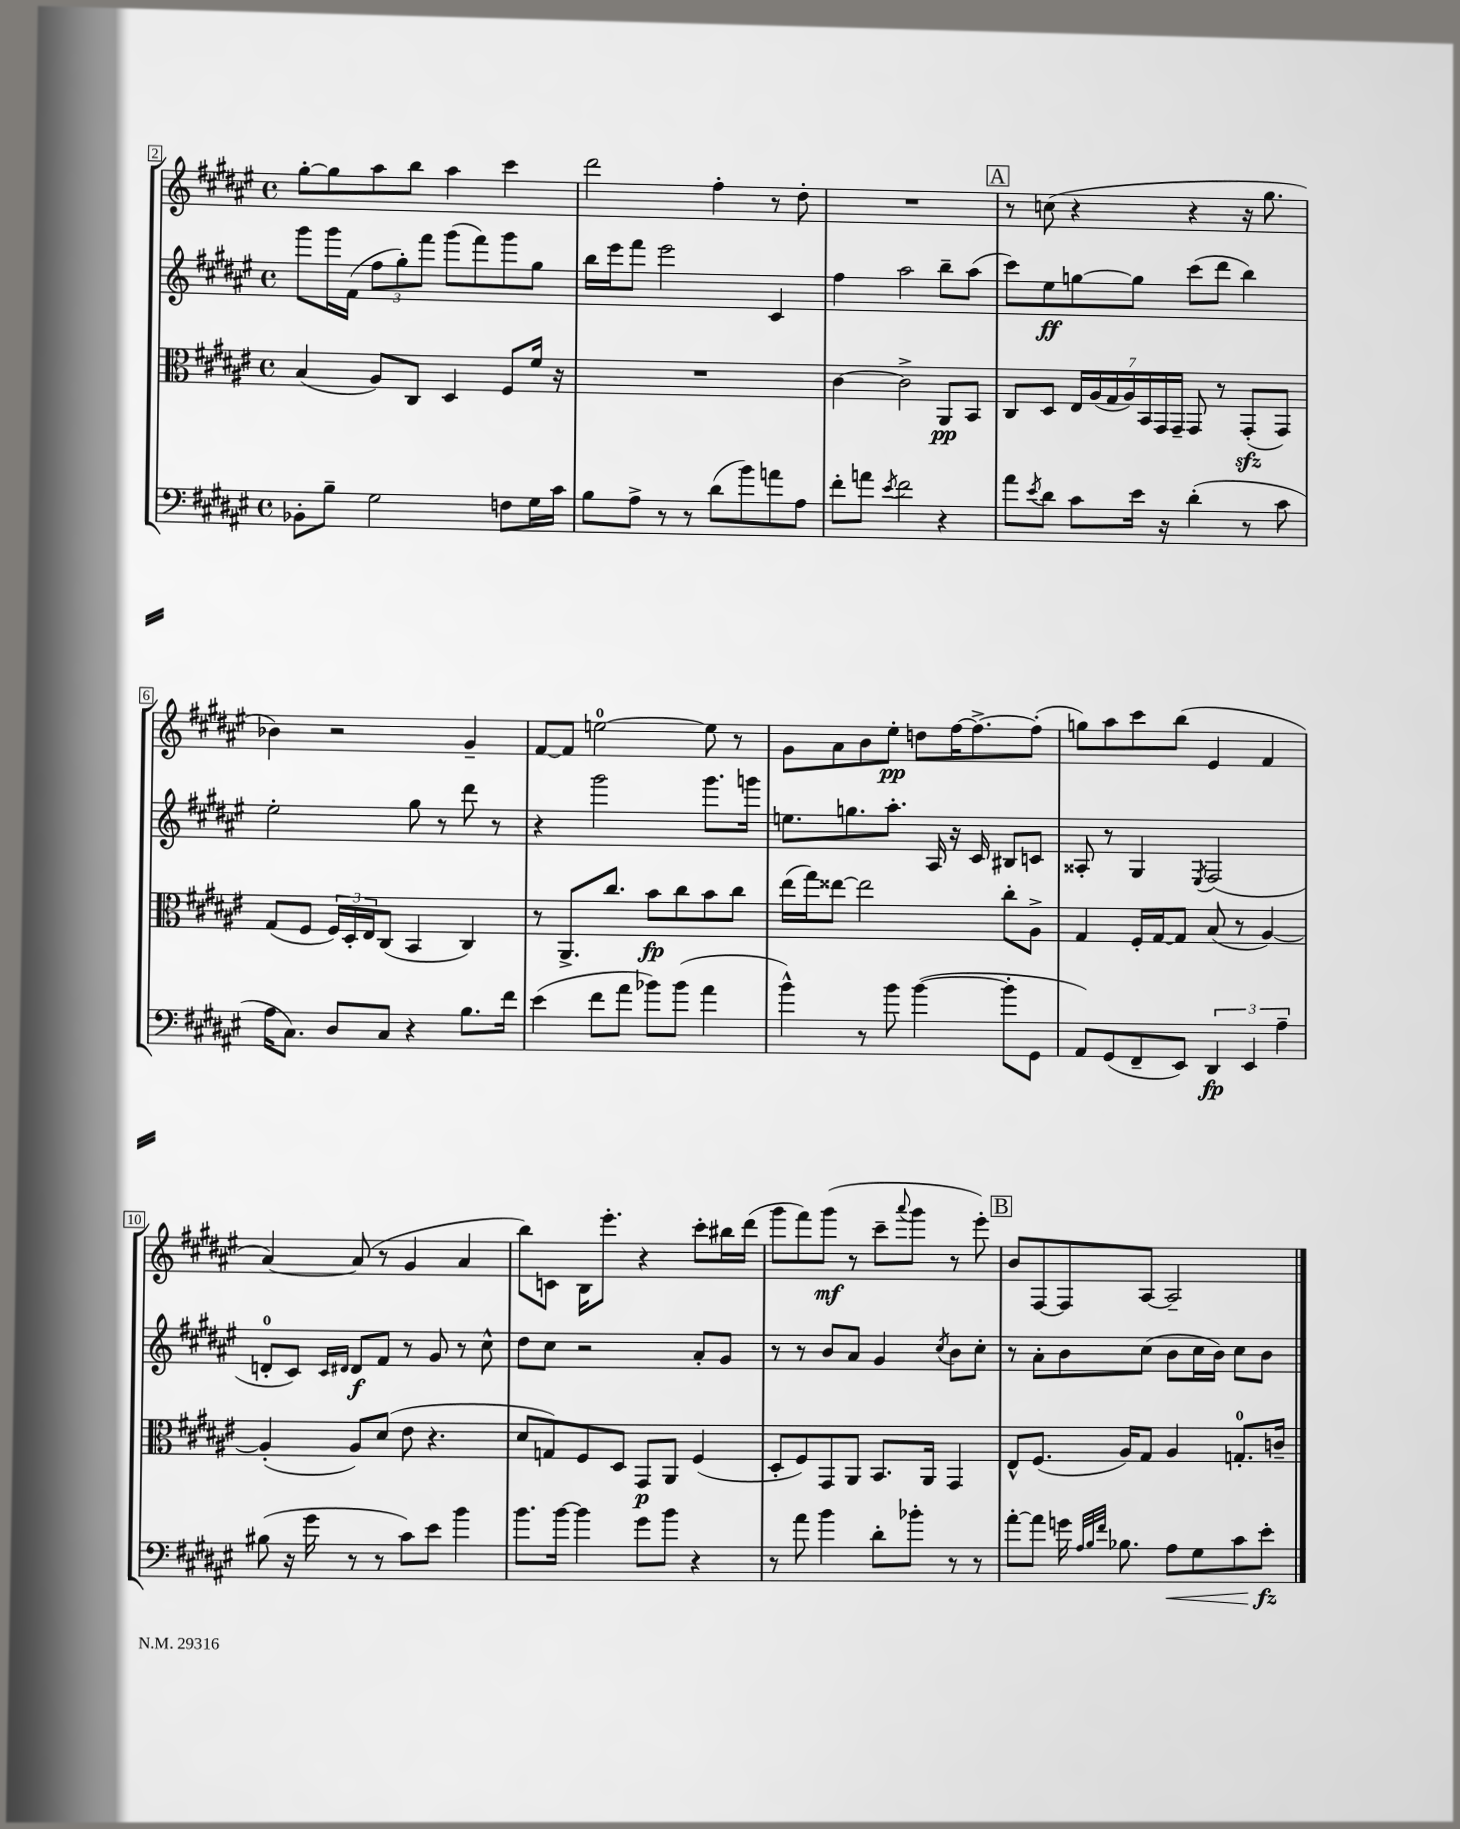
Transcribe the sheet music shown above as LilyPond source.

<<
\new StaffGroup <<
\new Staff = "s0" {
    \clef treble \key fis \major \defaultTimeSignature \time 4/4
    gis''8~-. gis''8 ais''8 b''8 ais''4 cis'''4 |
    dis'''2 fis''4-. r8 dis''8-. |
    R1 |
    \mark \markup { \box "A" } r8 c''8( r4 r4 r16 gis''8. |
    bes'4) r2 gis'4-- |
    fis'8~ fis'8 e''2-0~ e''8 r8 |
    gis'8 ais'8 b'8 eis''8-.\pp d''8 fis''16~ fis''8.~-> fis''8-.( |
    g''8) ais''8 cis'''8 b''8( eis'4 fis'4 |
    ais'4~) ais'8( r8 gis'4 ais'4 |
    b''8) c'8 b16 eis'''8.-. r4 cis'''8-. bis''16 dis'''16( |
    gis'''8 fis'''8) gis'''8\mf( r8 cis'''8-- \appoggiatura { ais'''8 } gis'''8 r8 eis'''8-.) |
    \mark \markup { \box "B" } b'8 fis8~ fis8 ais8~ ais2-- \bar "|." |
}
\new Staff = "s1" {
    \clef treble \key fis \major \defaultTimeSignature \time 4/4
    gis'''8 gis'''16 fis'16( \tuplet 3/2 { fis''8 gis''8-.) fis'''8 } gis'''8( fis'''8) gis'''8 gis''8 |
    b''16 eis'''16 fis'''8 eis'''2 cis'4 |
    fis''4 ais''2 b''8-- ais''8( |
    \mark \markup { \box "A" } cis'''8) eis''8\ff g''8~ g''8 cis'''8( dis'''8 b''4) |
    eis''2-. gis''8 r8 dis'''8 r8 |
    r4 gis'''2 gis'''8. g'''16 |
    e''8. g''8. ais''8.-. ais16 r16 cis'16 bis8 c'8 |
    aisis8-. r8 gis4 \acciaccatura { eis8 } fis2( |
    d'8-0-. cis'8) \grace { cis'16 dis'16 } dis'8\f fis'8 r8 gis'8 r8 cis''8-^ |
    dis''8 cis''8 r2 ais'8-. gis'8 |
    r8 r8 b'8 ais'8 gis'4 \acciaccatura { cis''8 } b'8 cis''8-. |
    \mark \markup { \box "B" } r8 ais'8-. b'8 cis''8( b'8 cis''16 b'16) cis''8 b'8 \bar "|." |
}
\new Staff = "s2" {
    \clef alto \key fis \major \defaultTimeSignature \time 4/4
    b4( ais8) cis8 dis4 fis8 fis'16 r16 |
    R1 |
    cis'4~ cis'2-> ais,8\pp b,8 |
    \mark \markup { \box "A" } cis8 dis8 \tuplet 7/4 { eis16 ais16( gis16 ais16) b,16 gis,16 gis,16-- } gis,8 r8 gis,8-.\sfz( gis,8) |
    gis8( fis8 \tuplet 3/2 { fis16) dis16-. eis16 } cis8( b,4 cis4) |
    r8 ais,8.-> cis''8. b'8\fp cis''8 b'8 cis''8 |
    eis''16( gis''16) eisis''8~ eisis''2 cis''8-. ais8-> |
    gis4 fis16-. gis16~ gis8 b8( r8 ais4~) |
    ais4-.( ais8) dis'8( eis'8 r4. |
    dis'8 g8) fis8 dis8 gis,8\p ais,8 fis4( |
    dis8-. fis8) gis,8 ais,8 b,8. ais,16 gis,4 |
    \mark \markup { \box "B" } eis8-^ fis8.( ais16) gis8 ais4 g8.-0-. c'16-- \bar "|." |
}
\new Staff = "s3" {
    \clef bass \key fis \major \defaultTimeSignature \time 4/4
    bes,8-. b8-- gis2 f8 gis16 cis'16 |
    b8 ais8-> r8 r8 dis'8( b'8) a'8 ais8 |
    fis'8-. a'8 \acciaccatura { eis'8 } fis'2 r4 |
    \mark \markup { \box "A" } ais'8 \acciaccatura { eis'8 } dis'8 cis'8 eis'16 r16 dis'4-.( r8 cis'8 |
    ais16 cis8.) dis8 cis8 r4 b8. fis'16 |
    eis'4( fis'8 ais'8 bes'8) bes'8( ais'4 |
    b'4-^) r8 b'8 b'4~( b'8-. gis,8 |
    ais,8) gis,8( fis,8-- eis,8) \tuplet 3/2 { dis,4\fp eis,4 ais4-- } |
    bis8( r16 gis'16 r8 r8 cis'8) eis'8 b'4 |
    b'8. b'16~ b'4 gis'8 b'8 r4 |
    r8 ais'8 b'4 dis'8-. bes'8-. r8 r8 |
    \mark \markup { \box "B" } ais'8~-. ais'8 g'16 \grace { ais32 b32 fis'32 } bes8. ais8\< gis8 cis'8 eis'8-.\fz\! \bar "|." |
}
>>
>>
\layout { \context { \Score currentBarNumber = #2 \override BarNumber.stencil = #(make-stencil-boxer 0.1 0.3 ly:text-interface::print) } }
